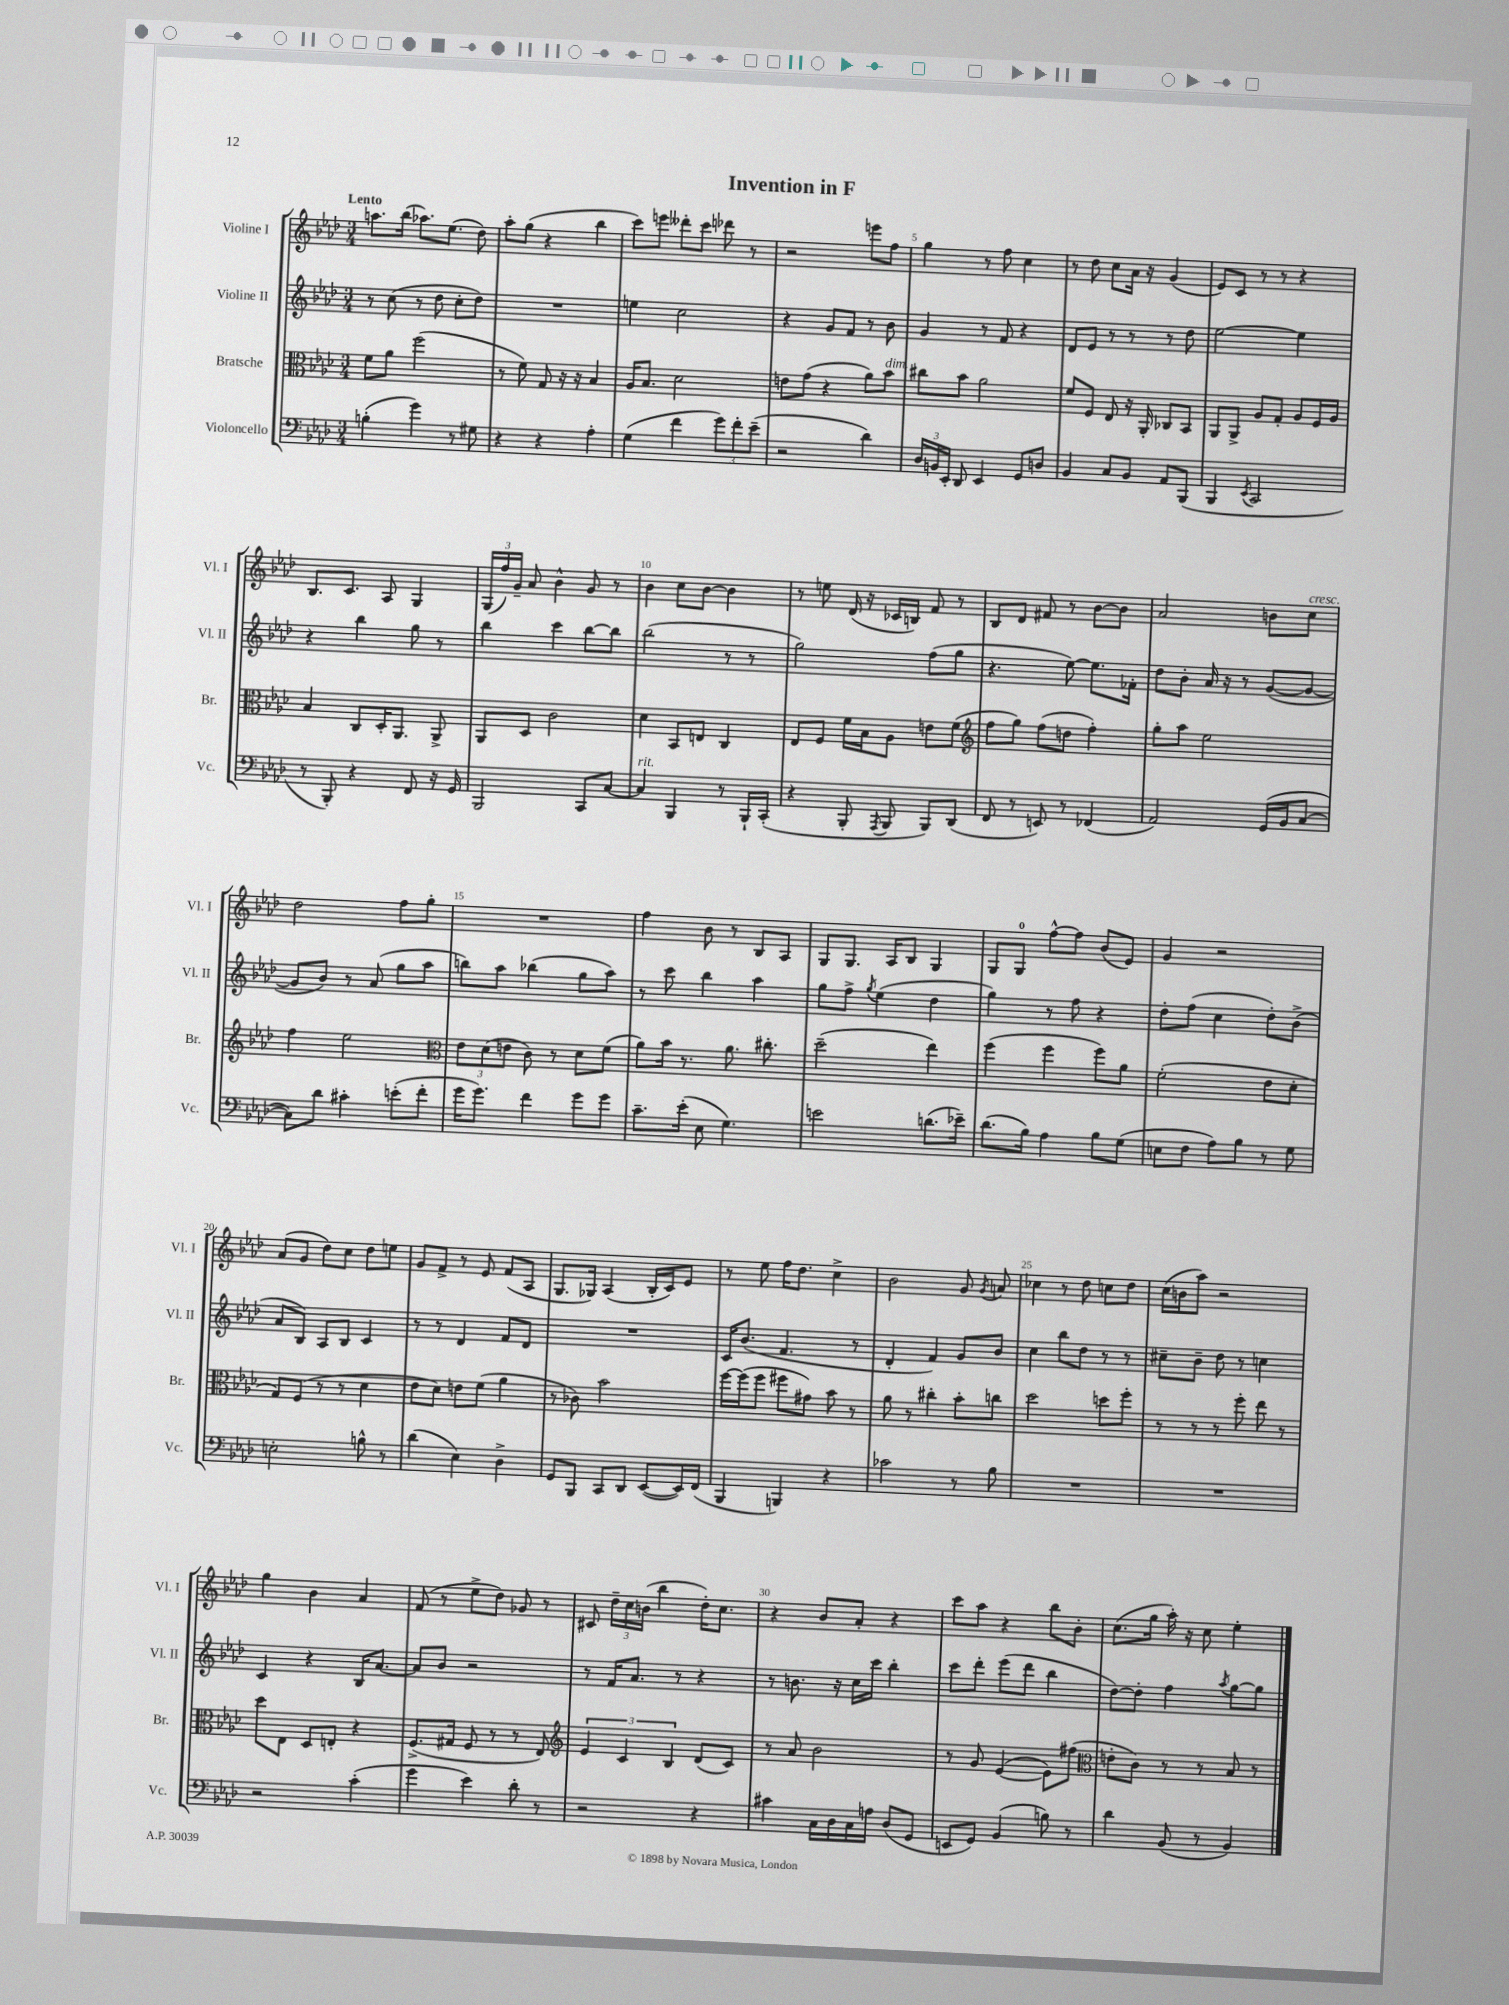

**kern	**kern	**kern	**kern
*staff4	*staff3	*staff2	*staff1
*clefF4	*clefC3	*clefG2	*clefG2
*k[b-e-a-d-]	*k[b-e-a-d-]	*k[b-e-a-d-]	*k[b-e-a-d-]
*M3/4	*M3/4	*M3/4	*M3/4
(4B'	8f	8r	8.aa
.	8a-	(8cc	.
.	.	.	(16bb-
4g)	(2ff	8r	8.aa-)
.	.	8dd-	.
.	.	.	(8.ee-
8r	.	8cc'	.
8G#	.	8dd-)	8dd-)
=	=	=	=
4r	8r	2.r	8aa-'
.	8f)	.	(8gg
4r	8G	.	4r
.	16r	.	.
.	16r	.	.
4A-'	4B-	.	4bb-
=	=	=	=
(4G	16A-	4ee	8ccc)
.	8.B-	.	.
.	.	.	8eee
4f	2d-	2cc	8ddd--'
.	.	.	8ccc
12g)	.	.	8ddd-
12f'	.	.	.
.	.	.	8r
(12e-~	.	.	.
=	=	=	=
2r	8e	4r	2r
.	(8g	.	.
.	4r	8g	.
.	.	8f	.
4d-)	8a-)	8r	8eee
.	8b-	8b-	8ff
=	=	=	=
24D-	8cc#	4g	4gg
24BB	.	.	.
24EE-'	.	.	.
8DD-	8b-	.	.
4EE-	2a-	8r	8r
.	.	8f	8ff
8GG	.	4r	4cc
8D	.	.	.
=	=	=	=
4BB-	8f	8d-	8r
.	8F	8e-	8dd-
8C	8E-	8r	8cc
8BB-	16r	8r	16a-
.	16AA-'	.	16r
8AA-	8C-	8r	(4g
(8BBB-	8BB-	8dd-	.
=	=	=	=
4BBB-	8AA-	[2ee-	8e-)
.	8AA-^	.	8c
8qEE-	.	.	.
2CC	8A-	.	8r
.	8G'	.	8r
.	8A-	4ee-]	4r
.	16F	.	.
.	16A-	.	.
=	=	=	=
8r	4B-	4r	8.B-
8BBB-')	.	.	.
.	.	.	8.c
4r	8C	4bb-	.
.	16D-'	.	8A-
.	8.AA-	.	.
8FF	.	8gg	4G
16r	8AA-^	8r	.
16GG	.	.	.
=	=	=	=
2BBB-	8AA-	4bb-	(24G
.	.	.	24ff)
.	.	.	24g~
.	8D-	.	8a-
.	2c	4ccc	4b-^^
8CC	.	[8bb-	8g
[8C	.	8bb-]	8r
=	=	=	=
4C]	4d-	(2bb-	4b-
4BBB-	8BB-	.	8cc
.	8E	.	[8b-
8r	4C	8r	4b-]
16BBB-`	.	8r	.
(16CC'	.	.	.
=	=	=	=
4r	8E-	2gg)	8r
.	8F	.	8ee
8BBB-'	16f	.	(16d-
.	16B-	.	16r
8qAAA-	.	.	.
8BBB-	8A-	.	16c-
.	.	.	16B)
8BBB-)	8e	(8ff	8f
(8DD-	(8f	8gg	8r
=	=	=	=
*	*clefG2	*	*
8FF	8ff	4.r	8B-
8r	8gg)	.	8d-
8EE)	(8ff	.	8f#
8r	8dd	[8ee-)	8r
(4FF-	4ff')	8.ee-]	[8b-
.	.	.	8b-]
.	.	16f-'	.
=	=	=	=
2AA-)	8gg'	8dd-	2a-
.	8aa-	8b-'	.
.	2ee-	16a-	.
.	.	16r	.
.	.	8r	.
(16GG	.	([8g	8b
16BB-	.	.	.
[8C	.	8g_	8cc
=	=	=	=
8C])	4ff	8g]	2dd-
8d-	.	8b-)	.
4c#'	2ee-	8r	.
.	.	(8a-	.
(8e'	.	8gg	8ff
8f'	.	8aa-	8gg'
=	=	=	=
*	*clefC3	*	*
16g	12e-	8bb)	2.r
8.g)	.	.	.
.	(12d-	.	.
.	.	8aa-	.
.	12e	.	.
4f	8c)	(4bb-	.
.	8r	.	.
8g	8d-	8gg	.
8g	(8f	8aa-)	.
=	=	=	=
8.c~	8a-)	8r	4ff
.	16b-	8ccc	.
(16e-'	8.r	.	.
8E-	.	4bb-	8b-
4.G)	8.a-	.	8r
.	.	4aa-	8B-
.	8.cc#'	.	.
.	.	.	8A-
=	=	=	=
2e	(2dd-~	8gg	8G
.	.	8ff^	8.G
.	.	8qgg	.
.	.	(4ee-	.
.	.	.	16A-
.	.	.	8B-
(8.d	4ee-)	4dd-	4G
16e-~)	.	.	.
=	=	=	=
(8.d-	(4ff	4gg)	8G
.	.	.	8G
16B-)	.	.	.
4A-	4ff	8r	[8ff^^
.	.	8ff	8ff]
8B-	8ff)	4r	(8b-
(8G	8a-	.	8e-)
=	=	=	=
8E	(2f'	8dd-'	4g
8F	.	(8ff	.
8A-)	.	4cc	2r
8B-	.	.	.
8r	8e-	8dd-')	.
8G	8d-'	(8b-^	.
=	=	=	=
2E'	8G)	8a-	(8a-
.	(8F	8B-)	8g
.	8r	8A-	8dd-)
.	8r	8B-	8cc
8B^^	4d-	4c	8dd-
8r	.	.	8ee
=	=	=	=
(4d-	8e-	8r	8g
.	8d-)	8r	8f^
4E-)	8e	4d-	8r
.	(8f	.	8e-
4D-^	4a-	8f	(8f
.	.	8d-	8A-
=	=	=	=
8GG	8r	2.r	8.G
8BBB-	8c-)	.	.
.	.	.	16G-)
8CC	2b-	.	(4A-
8DD-	.	.	.
([8EE-	.	.	16B-'
.	.	.	16c)
16EE-])	.	.	8e-
(16FF	.	.	.
=	=	=	=
4BBB-	[16ff	16c	8r
.	(16ff]	(8.b-	.
.	8ff	.	8ee-
4BBB)	8ff#	4.f	16ff
.	.	.	8.dd-
.	8g#)	.	.
4r	8b-	.	4cc^
.	8r	8r	.
=	=	=	=
2c-	8a-	4d-'	2b-
.	8r	.	.
.	4cc#'	4f)	.
8r	8b-'	8g	8g
.	.	.	8qg
8B-	8cc	8b-	8a
=	=	=	=
2.r	2dd-	4cc	4cc-
.	.	8bb-	8r
.	.	8dd-	8dd-
.	8dd	8r	8cc
.	8ff'	8r	8dd-
=	=	=	=
2.r	8r	8cc#~	(16cc
.	.	.	16b
.	8r	8b-~	8aa-)
.	8r	8dd-	2r
.	8ff'	8r	.
.	8ee-	4cc	.
.	8r	.	.
=	=	=	=
2r	8dd-	4c	4gg
.	8E-	.	.
.	8D-	4r	4b-
.	8E'	.	.
(4c'	4r	16B-	4a-
.	.	[8.a-	.
=	=	=	=
4g	(8.F^	8a-]	(8f
.	.	8b-	8r
.	16G#	.	.
4e-)	8F	2r	8ee-^
.	8r	.	8dd-)
8d-'	8r	.	8g-
8r	8E-)	.	8r
=	=	=	=
*	*clefG2	*	*
2r	6e-	8r	8c#
.	.	16f	24dd-~
.	6c	.	24cc
.	.	8.a-	.
.	.	.	(24b
.	.	.	4bb-
.	6B-	.	.
.	.	8r	.
4r	(8d-	4r	16dd-')
.	.	.	8.cc
.	8c)	.	.
=	=	=	=
4c#	8r	8r	4r
.	8a-	8.b	.
16C	2b-	.	8b-
16D-	.	16r	.
16C	.	16cc	8a-'
16A	.	16ccc	.
(8D-	.	4bb-'	4r
8GG	.	.	.
=	=	=	=
8EE	8r	8ccc	8ccc
8GG)	8g	8ddd-'	8aa-
(4BB-	([4e-	(8eee-	4r
.	.	8ddd-	.
8B)	8e-])	4bb-	8bb-
8r	(8ff#	.	8b-'
=	=	=	=
*	*clefC3	*	*
4d-	8e'	[8dd-)	(8.cc
.	8c)	8dd-']	.
.	.	.	16gg
(8BB-	8r	4ff	16aa-')
.	.	.	16r
8r	8r	.	8cc
.	.	8qaa-	.
4BB-)	8B-	[8gg	4ee-'
.	8r	8gg]	.
==	==	==	==
*-	*-	*-	*-
